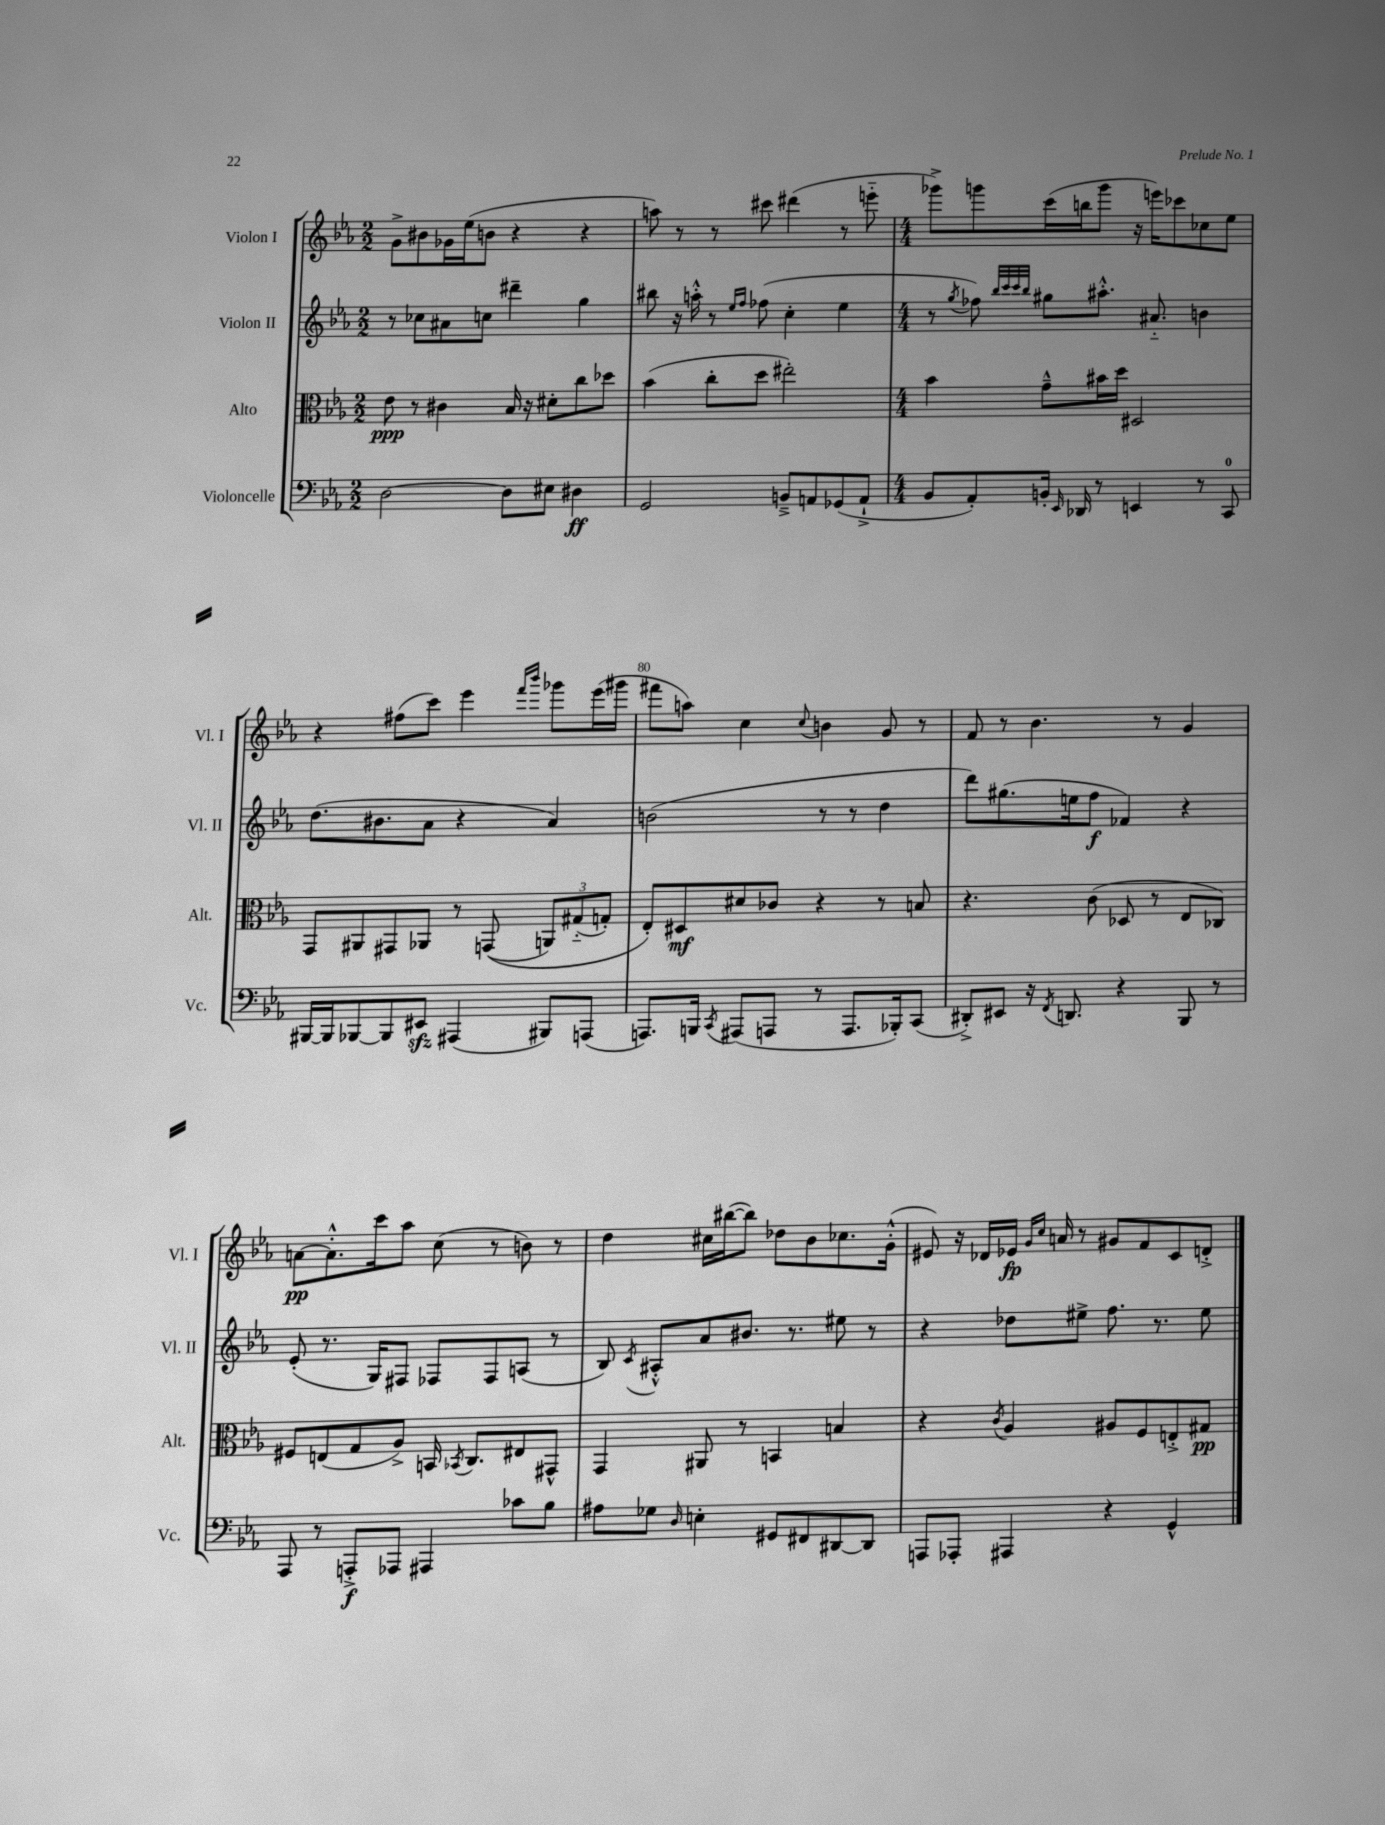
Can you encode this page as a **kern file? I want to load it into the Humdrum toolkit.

**kern	**kern	**kern	**kern
*staff4	*staff3	*staff2	*staff1
*clefF4	*clefC3	*clefG2	*clefG2
*k[b-e-a-]	*k[b-e-a-]	*k[b-e-a-]	*k[b-e-a-]
*M2/2	*M2/2	*M2/2	*M2/2
[2D	8e-	8r	8g^
.	8r	8cc-	8b#
.	4c#	8a#	16g-
.	.	.	(16ee-
.	.	8cc	8b
8D]	16B-	4ddd#~	4r
.	16r	.	.
8E#	8d#'	.	.
4D#	8cc	4gg	4r
.	8dd-	.	.
=	=	=	=
2GG	(4b-	8bb#	8aa)
.	.	16r	8r
.	.	16aa'^^	.
.	8cc'	8r	8r
.	.	16qqee-	.
.	.	16qqff	.
.	8dd	(8ff-	8ccc#
8BB~^	2ee#')	4cc'	(4ddd#
8AA	.	.	.
(8GG-	.	4ee-	8r
8AA`^	.	.	8eee'~
=	=	=	=
*M4/4	*M4/4	*M4/4	*M4/4
8BB-	4b-	8r	8ggg-^)
.	.	8qgg	.
8AA-')	.	8ff-)	8ggg
.	.	32qqbb-	.
.	.	32qqccc	.
.	.	32qqccc	.
.	.	32qqbb-	.
16BB'	8g~^^	8gg#	(16ccc
16qqEE-	.	.	.
16DD-	.	.	16bb
8r	16b#	8.aa#'^^	8ggg
.	16dd	.	.
4EE	2D#	.	16r
.	.	8.a#'~	16eee)
.	.	.	8ccc-
8r	.	4b	8cc-
8CC	.	.	8ee-
=	=	=	=
[16BBB#	8GG	(8.dd	4r
16BBB#]	.	.	.
[8BBB-	8AA#	.	.
.	.	8.b#	.
8BBB-]	8GG#	.	(8ff#
8EE#	8AA-	8a-	8ccc)
(4AAA#	8r	4r	4eee-
.	&((8GG	.	.
.	.	.	16qqfff
.	.	.	16qqbbb-
8BBB#)	12AA)	4a-)	8ggg-
.	(12G#'~	.	.
(8AAA	.	.	(16eee-
.	12G')	.	.
.	.	.	16ggg#
=	=	=	=
8.AAA)	8E-'&)	(2b	8fff#
.	8D#	.	8aa)
16BBB	.	.	.
8qCC	.	.	.
(8AAA#	8d#	.	4cc
8AAA	8c-	.	.
.	.	.	8qqcc
8r	4r	8r	4b
8.AAA	.	8r	.
.	8r	4dd	8g
16BBB-')	.	.	.
(8CC	8B	.	8r
=	=	=	=
8DD#'^)	4.r	8ddd)	8f
8EE#	.	(8.gg#	8r
16r	.	.	4.b-
8qFF	.	.	.
8.DD	.	16ee	.
.	(8c	8ff	.
4r	8D-	4f-)	.
.	8r	.	8r
8BBB-	8E-	4r	4g
8r	8C-)	.	.
=	=	=	=
8AAA-	8F#	(8e-'	[8a
8r	(8E	8.r	8.a'^^]
8AAA'^	8G	.	.
.	.	16G)	16ccc
8AAA-	8A-^)	8F#	8aa-
4AAA#	16BB	8F-	(8cc
.	8qBB-	.	.
.	8.C	.	.
.	.	8F-	8r
8c-	8E#	(8A	8b)
8B-	8GG#^^	8r	8r
=	=	=	=
8A#	4GG	8B-)	4dd
.	.	8qc	.
8G-	.	8A#'^^	.
16qqD	.	.	.
4E'	8AA#	8a-	16cc#
.	.	.	([16bb#
.	8r	8.b#	8bb#])
8GG#	4BB	.	8dd-
.	.	8.r	.
8FF#	.	.	8b-
[8DD#	4B	8ee#	8.cc-
8DD#]	.	8r	.
.	.	.	(16g'^^
=	=	=	=
8AAA	4r	4r	8e#)
8AAA-'	.	.	16r
.	.	.	16d-
.	8qc	.	.
4AAA#	4A-	8dd-	16e-
.	.	.	16qqg
.	.	.	16qqcc
.	.	.	16a
.	.	8ee#^	8r
4r	8A#	8.ff	8g#
.	8F	.	8f
.	.	8.r	.
4GG^^	8E'^	.	8c
.	8G#	8ee#	8d'^
==	==	==	==
*-	*-	*-	*-
